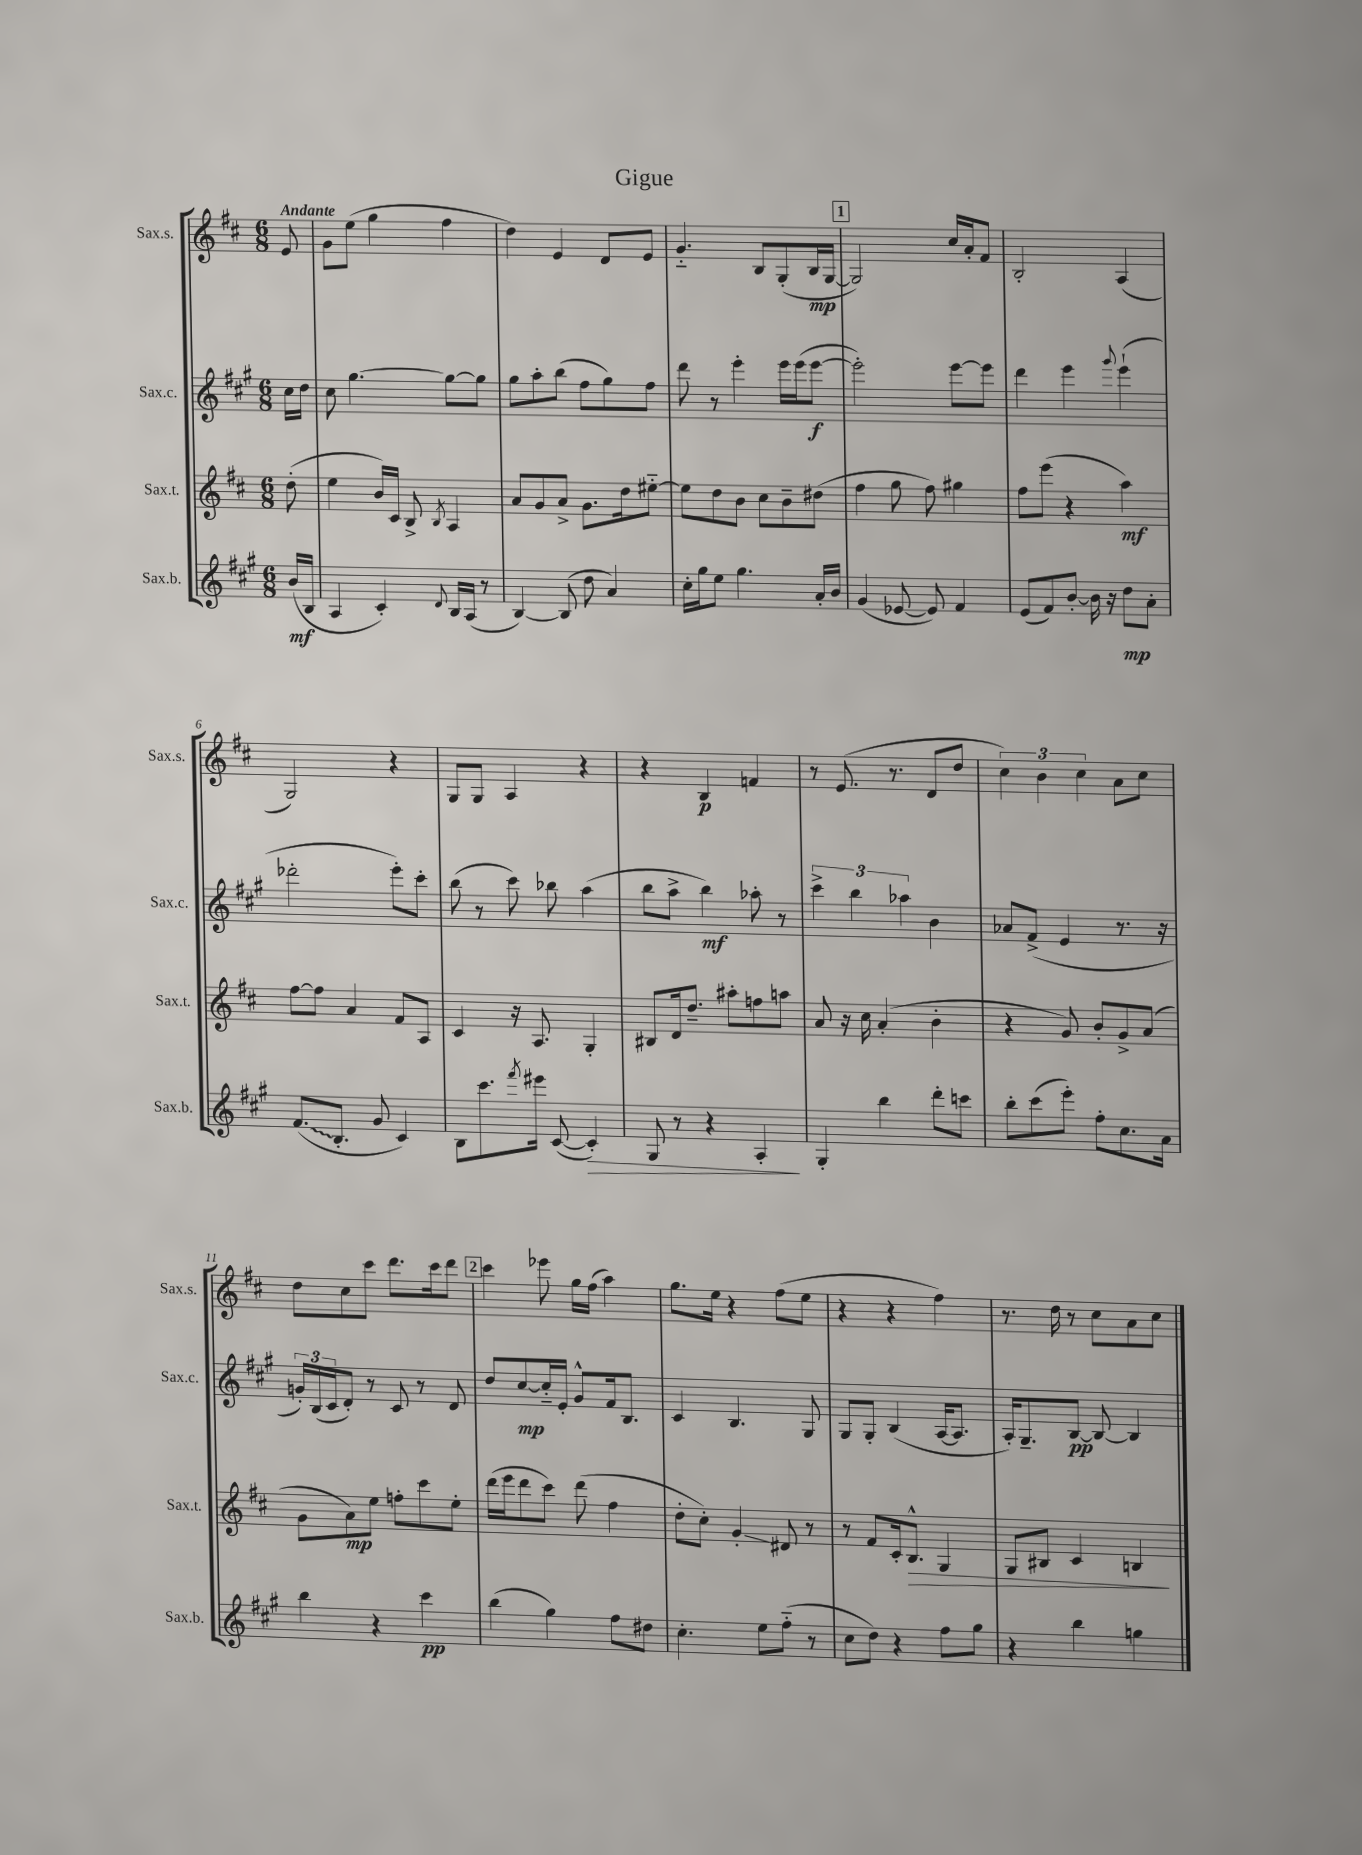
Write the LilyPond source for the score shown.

\header { title = "Gigue" }
<<
\new StaffGroup <<
\new Staff = "s0" \with { instrumentName = "Sax.s." shortInstrumentName = "Sax.s." } {
    \clef treble \key d \major \numericTimeSignature \time 6/8 \partial 8 \tempo "Andante"
    e'8 |
    g'8 e''8( g''4 fis''4 |
    d''4) e'4 d'8 e'8 |
    g'4.-_ b8 g8-.( b16\mp g16~ |
    \mark \markup { \box "1" } g2) cis''16 a'16-. fis'8 |
    b2-. a4( |
    g2) r4 |
    g8 g8 a4 r4 |
    r4 b4\p f'4 |
    r8 e'8.( r8. d'8 d''8 |
    \tuplet 3/2 { cis''4) b'4 cis''4 } a'8 cis''8 |
    d''8 cis''8 cis'''8 d'''8. cis'''16 d'''8 |
    \mark \markup { \box "2" } cis'''4 ees'''8 g''16 fis''16( a''4) |
    g''8. e''16 r4 fis''8( e''8 |
    r4 r4 fis''4) |
    r8. d''16 r8 cis''8 a'8 cis''8 \bar "|." |
}
\new Staff = "s1" \with { instrumentName = "Sax.c." shortInstrumentName = "Sax.c." } {
    \clef treble \key a \major \numericTimeSignature \time 6/8 \partial 8
    cis''16 d''16 |
    cis''8 gis''4.~ gis''8~ gis''8 |
    gis''8 a''8-. b''8( fis''8 gis''8) fis''8 |
    d'''8 r8 e'''4-. e'''16 e'''16( e'''8~\f |
    \mark \markup { \box "1" } e'''2-.) e'''8~ e'''8 |
    d'''4 e'''4 \appoggiatura { gis'''8 } e'''4-!( |
    des'''2-. e'''8-.) cis'''8-. |
    b''8( r8 cis'''8) bes''8 a''4( |
    b''8 a''8-> b''4\mf) aes''8-. r8 |
    \tuplet 3/2 { cis'''4-> b''4 aes''4 } b'4 |
    aes'8 fis'8->( e'4 r8. r16 |
    \tuplet 3/2 { g'16-.) b16( cis'16 } d'8-.) r8 cis'8 r8 d'8 |
    \mark \markup { \box "2" } d''8 cis''8~\mp cis''16-_ e'16-. gis'8-^ fis'16 b8. |
    cis'4 b4. gis8 |
    gis8 gis8-. b4( a16~ a8. |
    a16-.) gis8.-- b8~\pp b8~ b4 \bar "|." |
}
\new Staff = "s2" \with { instrumentName = "Sax.t." shortInstrumentName = "Sax.t." } {
    \clef treble \key d \major \numericTimeSignature \time 6/8 \partial 8
    d''8-.( |
    e''4 b'16) cis'16 b8-> \acciaccatura { b8 } a4 |
    a'8 g'8 a'8-> g'8. d''16 eis''8~-_ |
    eis''8 d''8 b'8 cis''8 b'8-- dis''8( |
    \mark \markup { \box "1" } fis''4 g''8 fis''8) gis''4 |
    fis''8 e'''8( r4 a''4\mf) |
    fis''8~ fis''8 a'4 fis'8 a8 |
    cis'4 r16 a8. g4-. |
    bis8 d'16 d''8.-- ais''8-. f''8 a''8 |
    a'8 r16 cis''16 a'4-.( b'4-. |
    r4 g'8) b'8-. g'8-> a'8( |
    g'8 a'8\mp) e''8 f''8-. cis'''8 e''8-. |
    \mark \markup { \box "2" } d'''16( e'''16 d'''8 cis'''8) d'''8( fis''4 |
    d''8-. cis''8-.) g'4-.\glissando dis'8 r8 |
    r8 fis'8 cis'16-. b8.-^\> g4 |
    g8 bis8 cis'4 b4\! \bar "|." |
}
\new Staff = "s3" \with { instrumentName = "Sax.b." shortInstrumentName = "Sax.b." } {
    \clef treble \key a \major \numericTimeSignature \time 6/8 \partial 8
    b'16\mf( b16 |
    a4 cis'4-.) \appoggiatura { d'8 } b16 a16( r8 |
    b4~) b8( d''8 a'4) |
    cis''16-. gis''16 e''8 gis''4. a'16-. b'16 |
    \mark \markup { \box "1" } gis'4( ees'8~ ees'8) fis'4 |
    e'8( fis'8) b'8~-. b'16 r16 d''8\mp a'8-. |
    \once \override Glissando.style = #'zigzag fis'8.\glissando( b8.-. gis'8 cis'4) |
    b8 cis'''8. \acciaccatura { fis'''8 } eis'''16 cis'8~( cis'4-.\>) |
    gis8 r8 r4 a4-.\! |
    gis4-. b''4 d'''8-. c'''8 |
    b''8-. cis'''8( e'''8-.) fis''8-. cis''8. a'16 |
    b''4 r4 cis'''4\pp |
    \mark \markup { \box "2" } b''4( gis''4) fis''8 dis''8 |
    cis''4.-. e''8 fis''8-_( r8 |
    cis''8 d''8) r4 fis''8 gis''8 |
    r4 b''4 g''4 \bar "|." |
}
>>
>>
